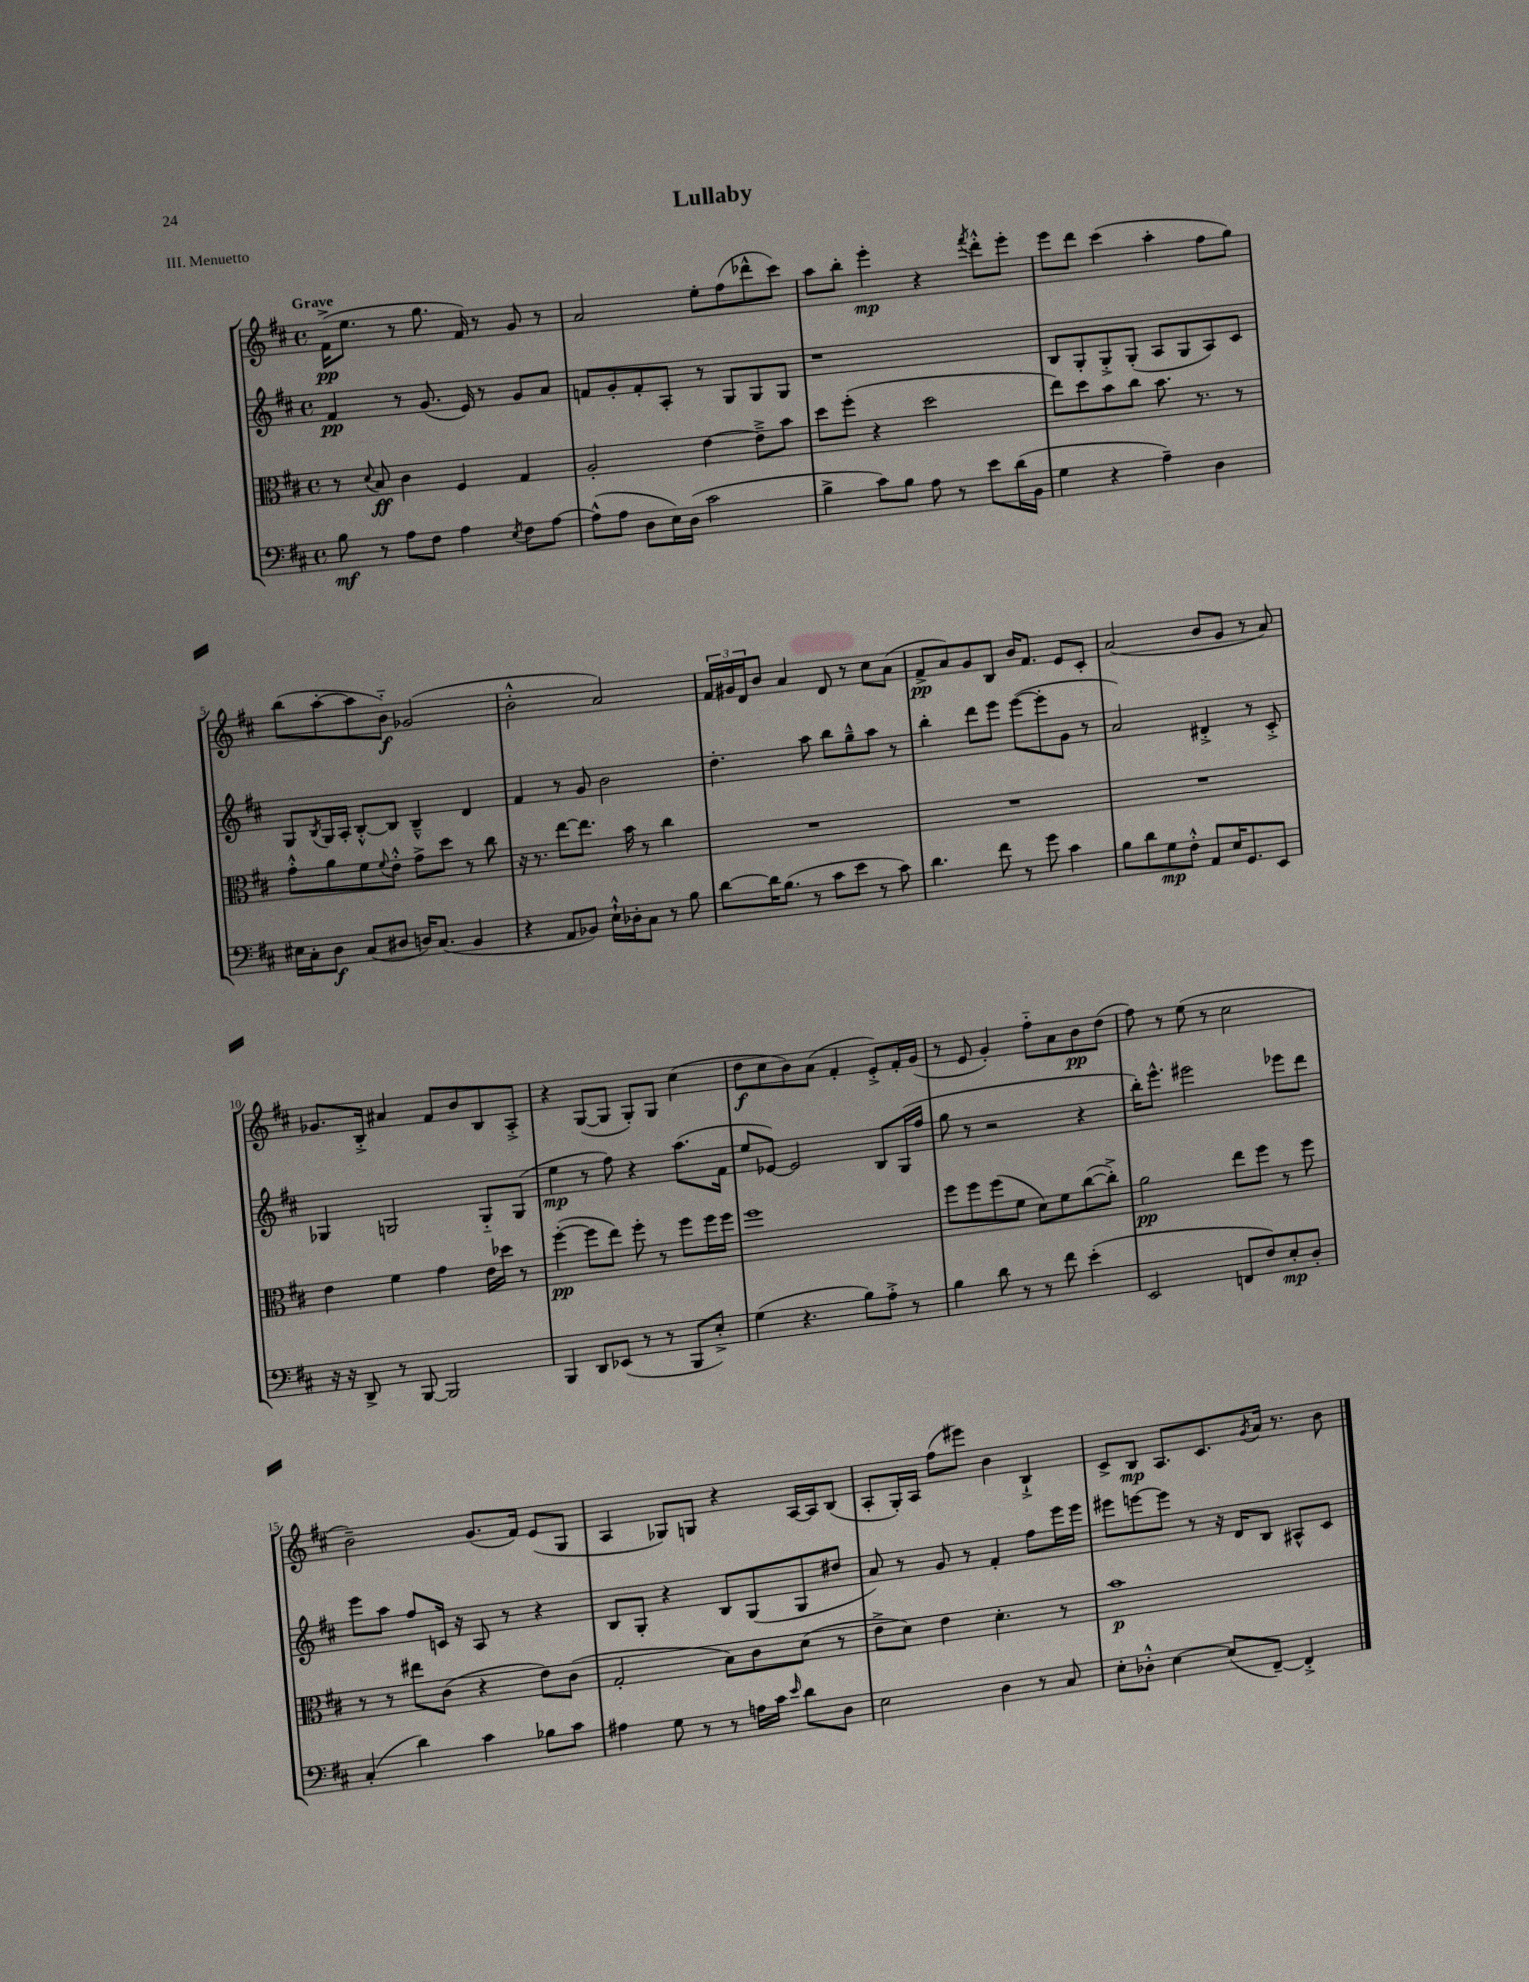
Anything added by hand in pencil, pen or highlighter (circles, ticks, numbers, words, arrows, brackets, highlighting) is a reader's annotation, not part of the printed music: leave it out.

**kern	**kern	**kern	**kern
*staff4	*staff3	*staff2	*staff1
*clefF4	*clefC3	*clefG2	*clefG2
*k[f#c#]	*k[f#c#]	*k[f#c#]	*k[f#c#]
*M4/4	*M4/4	*M4/4	*M4/4
*met(c)	*met(c)	*met(c)	*met(c)
8B	8r	4f#	(16f#^
.	.	.	8.ee
.	8qqd	.	.
8r	8B	.	.
8A	4c#	8r	8r
8F#	.	(8.g	8.gg
4A	4F#	.	.
.	.	16e)	16f#)
.	.	8r	8r
8qE	.	.	.
8F#	4G	8g	8g
[8A	.	8a	8r
=	=	=	=
(8A^^]	2A'	8f	2a
8A	.	8g'	.
8D	.	8f'	.
16E)	.	8A'	.
(16D	.	.	.
2c#	[4e	8r	8ee'
.	.	8G	(8ff#
.	8e~^]	8G	8ddd-^^
.	8b	8G	8ccc#)
=	=	=	=
4B^	8dd	1r	8aa
.	(8ff#'	.	8bb'
8c#)	4r	.	4eee'
8B	.	.	.
8A	2dd	.	4r
8r	.	.	.
.	.	.	8qfff#
8e	.	.	8ddd'^^
(16d	.	.	8eee'
16BB	.	.	.
=	=	=	=
4G	8ee)	8B	8eee
.	8dd	8G'	8ddd
4r	8b	8G'^	(4ccc#
.	8cc#	(8G'	.
4A~)	8.b	8A	4aa'
.	.	8G	.
.	8.r	.	.
4D	.	8A)	8ff#
.	8r	8c#	8gg)
=	=	=	=
16E#	8g'^^	8G	(8bb
16C#'	.	.	.
.	.	8qB	.
8D	8a	16G	[8aa'
.	.	16A'	.
(8C#	8f#	[8B'^^	8aa]
.	8qqf#	.	.
8D#	8e'^^	8B]	8b'~)
16D)	8g^	4B~^^	(2g-
(8.C#	.	.	.
.	8dd	.	.
4BB	8r	4d	.
.	8cc#	.	.
=	=	=	=
4r	16r	4f#	2b'^^
.	8.r	.	.
8AA	[8ee	8r	.
8BB-)	8.ee]	8g	.
16E`^^	.	2b	2a)
16D-'	16b	.	.
8C#	8r	.	.
8r	4cc#	.	.
8B	.	.	.
=	=	=	=
[8d	1r	4.dd'	24f#
.	.	.	24g#
.	.	.	24d
16d]	.	.	8b
(8.B	.	.	.
.	.	.	4a
8r	.	8aa	.
8c#	.	8bb	8d
8e	.	8gg~^^	8r
8r	.	8aa	8cc#
8c#)	.	8r	(8a
=	=	=	=
4.d	1r	4bb'	8f#^
.	.	.	8a)
.	.	8ddd	8g
8f#	.	8eee	8B
8r	.	([8eee	16b
.	.	.	8.f#
8g	.	8eee']	.
4c#	.	8g	8e
.	.	8r	8c#'
=	=	=	=
8B	1r	2a)	(2a
8d	.	.	.
8G	.	.	.
8F#'^^	.	.	.
8AA	.	4d#'^	8b
16E	.	.	8g
8.GG	.	.	.
.	.	8r	8r
8EE	.	8c#'^	8a)
=	=	=	=
16r	4e	4G-	8.g-
16r	.	.	.
8DD^	.	.	.
.	.	.	16B'^
8r	4f#	2G	4a#
[8BBB	.	.	.
2BBB]	4g	.	8f#
.	.	.	8b
.	16e	8G'~	8B
.	16dd-	.	.
.	8r	(8G	8A'^
=	=	=	=
4BBB	([4ff#'	4ee	4r
8DD	8ff#]	8r	([8G
(8EE-	8ee)	8ff#)	8G]
8r	8ff#'	4r	8G')
8r	8r	.	8G
8BBB	8ff#	(8.aa	(4cc#
8E'^)	16ff#	.	.
.	16ff#	16f#	.
=	=	=	=
(4G	1ff#	8ee	8dd
.	.	[8e-)	8cc#
4.r	.	2e-]	8b)
.	.	.	(8a
.	.	.	4f#'
8B)	.	.	.
8A'^	.	8B	8e'^)
8r	.	(16G	16f#'
.	.	16ff#	(16g
=	=	=	=
4B	8ff#	8gg	8r
.	8ff#	8r	8e
8d	(8ff#	2r	4g')
8r	8f#	.	.
8r	8d)	.	8ff#'~
8f#	8f#	.	8a
(4e'	([8cc#	4r	8b
.	8cc#'^])	.	(8dd
=	=	=	=
2EE	2a	16bb')	8ff#)
.	.	8.eee^^	.
.	.	.	8r
.	.	2eee#	(8ee
.	.	.	8r
8FF	8ee	.	2cc#
8F#)	8ff#	.	.
8E'	8r	8eee-	.
8D'	8ff#	8ddd	.
=	=	=	=
(4C#'	8r	8eee	2b~)
.	8r	8aa	.
4d)	8ee#	8ff#	.
.	(8c#	16c	.
.	.	16r	.
4c#	4r	8A	(8.g
.	.	8r	.
.	.	.	16f#)
8B-	8e)	4r	(8e
8c#	(8c#	.	8G
=	=	=	=
4A#	2G'	8B	4A
.	.	8G'	.
8G	.	4r	8G-)
8r	.	.	8G
8r	8B)	8B	4r
16A	8c#	(8G	.
16c#	.	.	.
16qqe	.	.	.
8d	(8d	8G	[16A
.	.	.	16A]
8D	8r	8dd#	(8B
=	=	=	=
2E	8e^	8a)	8A'
.	8d)	8r	16G')
.	.	.	16A
.	4e	8g	(8ff#
.	.	8r	8eee#)
4D	4.d'	4f#'	4b
8r	.	8ff#	4B`^
8C#	8r	16eee	.
.	.	16eee	.
=	=	=	=
8E'	1b	8eee#	8c#^
8D-'^^	.	[8eee	8B
[4E	.	8eee]	8.A
.	.	8r	.
.	.	.	8.c#
(8E]	.	16r	.
.	.	16d	.
.	.	.	8qg
[8FF#~)	.	8B	16a
.	.	.	8.r
4FF#'^]	.	8A#^^	.
.	.	8c#	8b
==	==	==	==
*-	*-	*-	*-
